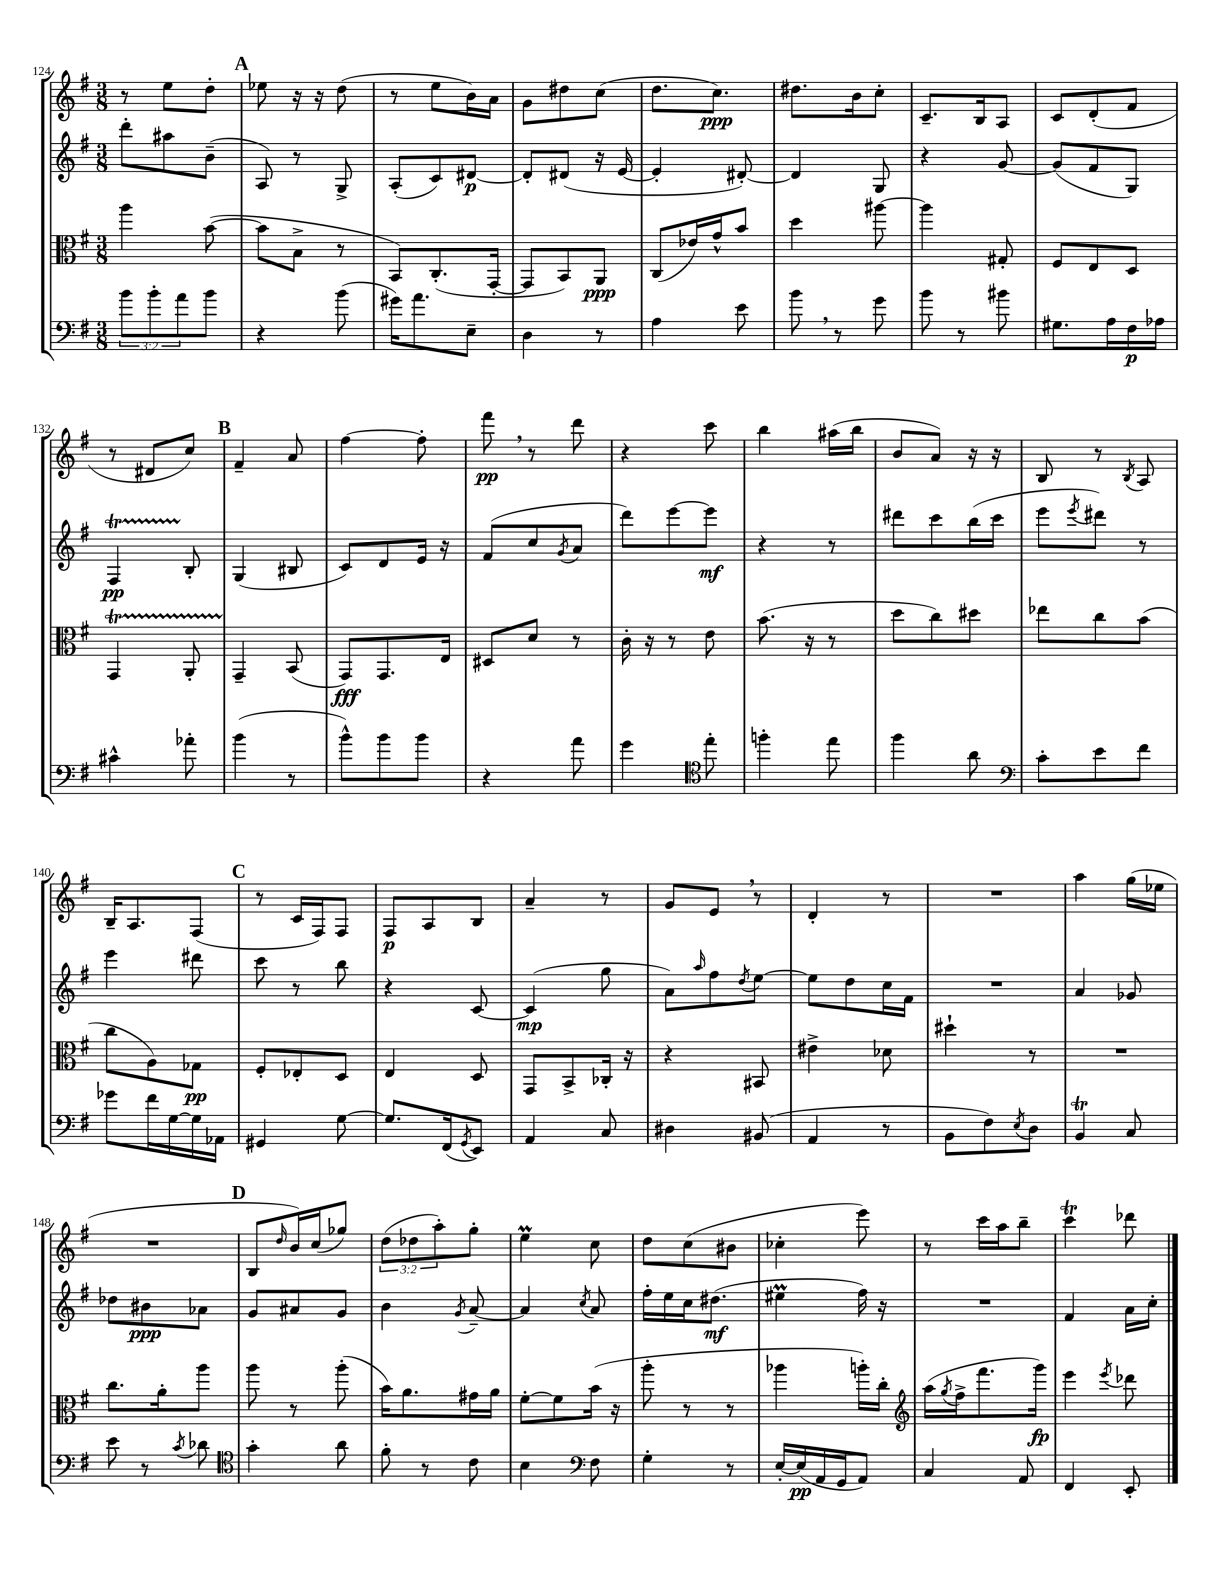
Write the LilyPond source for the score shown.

<<
\new StaffGroup <<
\new Staff = "s0" {
    \clef treble \key g \major \numericTimeSignature \time 3/8 \override Staff.TupletNumber.text = #tuplet-number::calc-fraction-text
    r8 e''8 d''8-. |
    \mark \markup { \bold "A" } ees''8 r16 r16 d''8( |
    r8 e''8 b'16) a'16 |
    g'8 dis''8 c''8( |
    d''8. c''8.\ppp) |
    dis''8. b'16 c''8-. |
    c'8.-- b16 a8 |
    c'8 d'8-.( fis'8 |
    r8 dis'8 c''8) |
    \mark \markup { \bold "B" } fis'4-- a'8 |
    fis''4~ fis''8-. |
    fis'''8\pp \breathe r8 d'''8 |
    r4 c'''8 |
    b''4 ais''16( b''16 |
    b'8 a'8) r16 r16 |
    b8 r8 \acciaccatura { b8 } a8 |
    b16-- a8. fis8( |
    \mark \markup { \bold "C" } r8 c'16 fis16) fis8 |
    fis8\p a8 b8 |
    a'4-- r8 |
    g'8 e'8 \breathe r8 |
    d'4-. r8 |
    R4. |
    a''4 g''16( ees''16 |
    R4. |
    \mark \markup { \bold "D" } b8 \grace { d''16 } b'16) c''16( ges''8) |
    \tuplet 3/2 { d''8( des''8 a''8-.) } g''8-. |
    e''4\prall c''8 |
    d''8 c''8( bis'8 |
    ces''4-. e'''8) |
    r8 c'''16 a''16 b''8-- |
    c'''4\trill des'''8 \bar "|." |
}
\new Staff = "s1" {
    \clef treble \key g \major \numericTimeSignature \time 3/8
    d'''8-. ais''8 b'8--( |
    \mark \markup { \bold "A" } a8) r8 g8-> |
    a8-.( c'8) dis'8~\p |
    dis'8-. dis'8( r16 e'16~ |
    e'4-. dis'8~-.) |
    dis'4 g8 |
    r4 g'8~ |
    g'8( fis'8 g8) |
    fis4\startTrillSpan\pp b8-.\stopTrillSpan |
    \mark \markup { \bold "B" } g4( bis8 |
    c'8) d'8 e'16 r16 |
    fis'8( c''8 \acciaccatura { g'8 } a'8 |
    d'''8) e'''8~ e'''8\mf |
    r4 r8 |
    dis'''8 c'''8 b''16( c'''16 |
    e'''8 \acciaccatura { e'''8 } dis'''8) r8 |
    e'''4 dis'''8 |
    \mark \markup { \bold "C" } c'''8 r8 b''8 |
    r4 c'8~ |
    c'4\mp( g''8 |
    a'8) \grace { a''16 } fis''8 \acciaccatura { d''8 } e''8~ |
    e''8 d''8 c''16 fis'16 |
    R4. |
    a'4 ges'8 |
    des''8 bis'8\ppp aes'8 |
    \mark \markup { \bold "D" } g'8 ais'8 g'8 |
    b'4 \acciaccatura { g'8 } a'8~-- |
    a'4 \acciaccatura { c''8 } a'8 |
    fis''16-. e''16 c''16 dis''8.\mf( |
    eis''4\prall fis''16) r16 |
    R4. |
    fis'4 a'16 c''16-. \bar "|." |
}
\new Staff = "s2" {
    \clef alto \key g \major \numericTimeSignature \time 3/8
    a''4 b'8~( |
    \mark \markup { \bold "A" } b'8 b8-> r8 |
    b,8) c8.-.( g,16~-. |
    g,8 b,8) a,8\ppp |
    c8( ees'16) g'16-^ b'8 |
    d''4 ais''8~ |
    ais''4 gis8-. |
    fis8 e8 d8 |
    g,4\startTrillSpan a,8-. |
    \mark \markup { \bold "B" } g,4--\stopTrillSpan b,8( |
    g,8\fff) g,8. e16 |
    dis8 d'8 r8 |
    c'16-. r16 r8 e'8 |
    b'8.( r16 r8 |
    d''8 c''8) dis''8 |
    ees''8 c''8 b'8( |
    c''8 a8) ges8\pp |
    \mark \markup { \bold "C" } fis8-. ees8-. d8 |
    e4 d8 |
    g,8 b,8-> ces16-. r16 |
    r4 bis,8 |
    eis'4-> des'8 |
    dis''4-! r8 |
    R4. |
    c''8. a'16-. a''8 |
    \mark \markup { \bold "D" } a''8 r8 a''8-.( |
    b'16) a'8. gis'16 a'16 |
    fis'8~-. fis'8 b'16( r16 |
    a''8-. r8 r8 |
    aes''4 a''16-.) c''16-. |
    \clef treble a''16( \acciaccatura { g''8 } fis''16-> fis'''8. g'''16\fp) |
    e'''4 \acciaccatura { e'''8 } des'''8 \bar "|." |
}
\new Staff = "s3" {
    \clef bass \key g \major \numericTimeSignature \time 3/8 \override Staff.TupletNumber.text = #tuplet-number::calc-fraction-text
    \tuplet 3/2 { b'8 b'8-. a'8 } b'8 |
    \mark \markup { \bold "A" } r4 b'8( |
    gis'16) a'8. e8-- |
    d4 r8 |
    a4 e'8 |
    b'8 \breathe r8 g'8 |
    b'8 r8 bis'8 |
    gis8. a16 fis16\p aes16 |
    cis'4-^ aes'8-. |
    \mark \markup { \bold "B" } b'4( r8 |
    b'8-^) b'8 b'8 |
    r4 a'8 |
    g'4 \clef tenor e''8-. |
    f''4-. e''8 |
    fis''4 a'8 |
    \clef bass c'8-. e'8 fis'8 |
    ges'8 fis'16 g16~ g16 aes,16 |
    \mark \markup { \bold "C" } gis,4 g8~ |
    g8. fis,16( \acciaccatura { g,8 } e,8) |
    a,4 c8 |
    dis4 bis,8( |
    a,4 r8 |
    b,8 fis8) \acciaccatura { e8 } d8 |
    b,4\trill c8 |
    e'8 r8 \acciaccatura { c'8 } des'8 |
    \mark \markup { \bold "D" } \clef tenor g'4-. a'8 |
    fis'8-. r8 c'8 |
    b4 \clef bass fis8 |
    g4-. r8 |
    e16~-. e16\pp( a,16 g,16 a,8) |
    c4 a,8 |
    fis,4 e,8-. \bar "|." |
}
>>
>>
\layout { \context { \Score currentBarNumber = #124 } }
